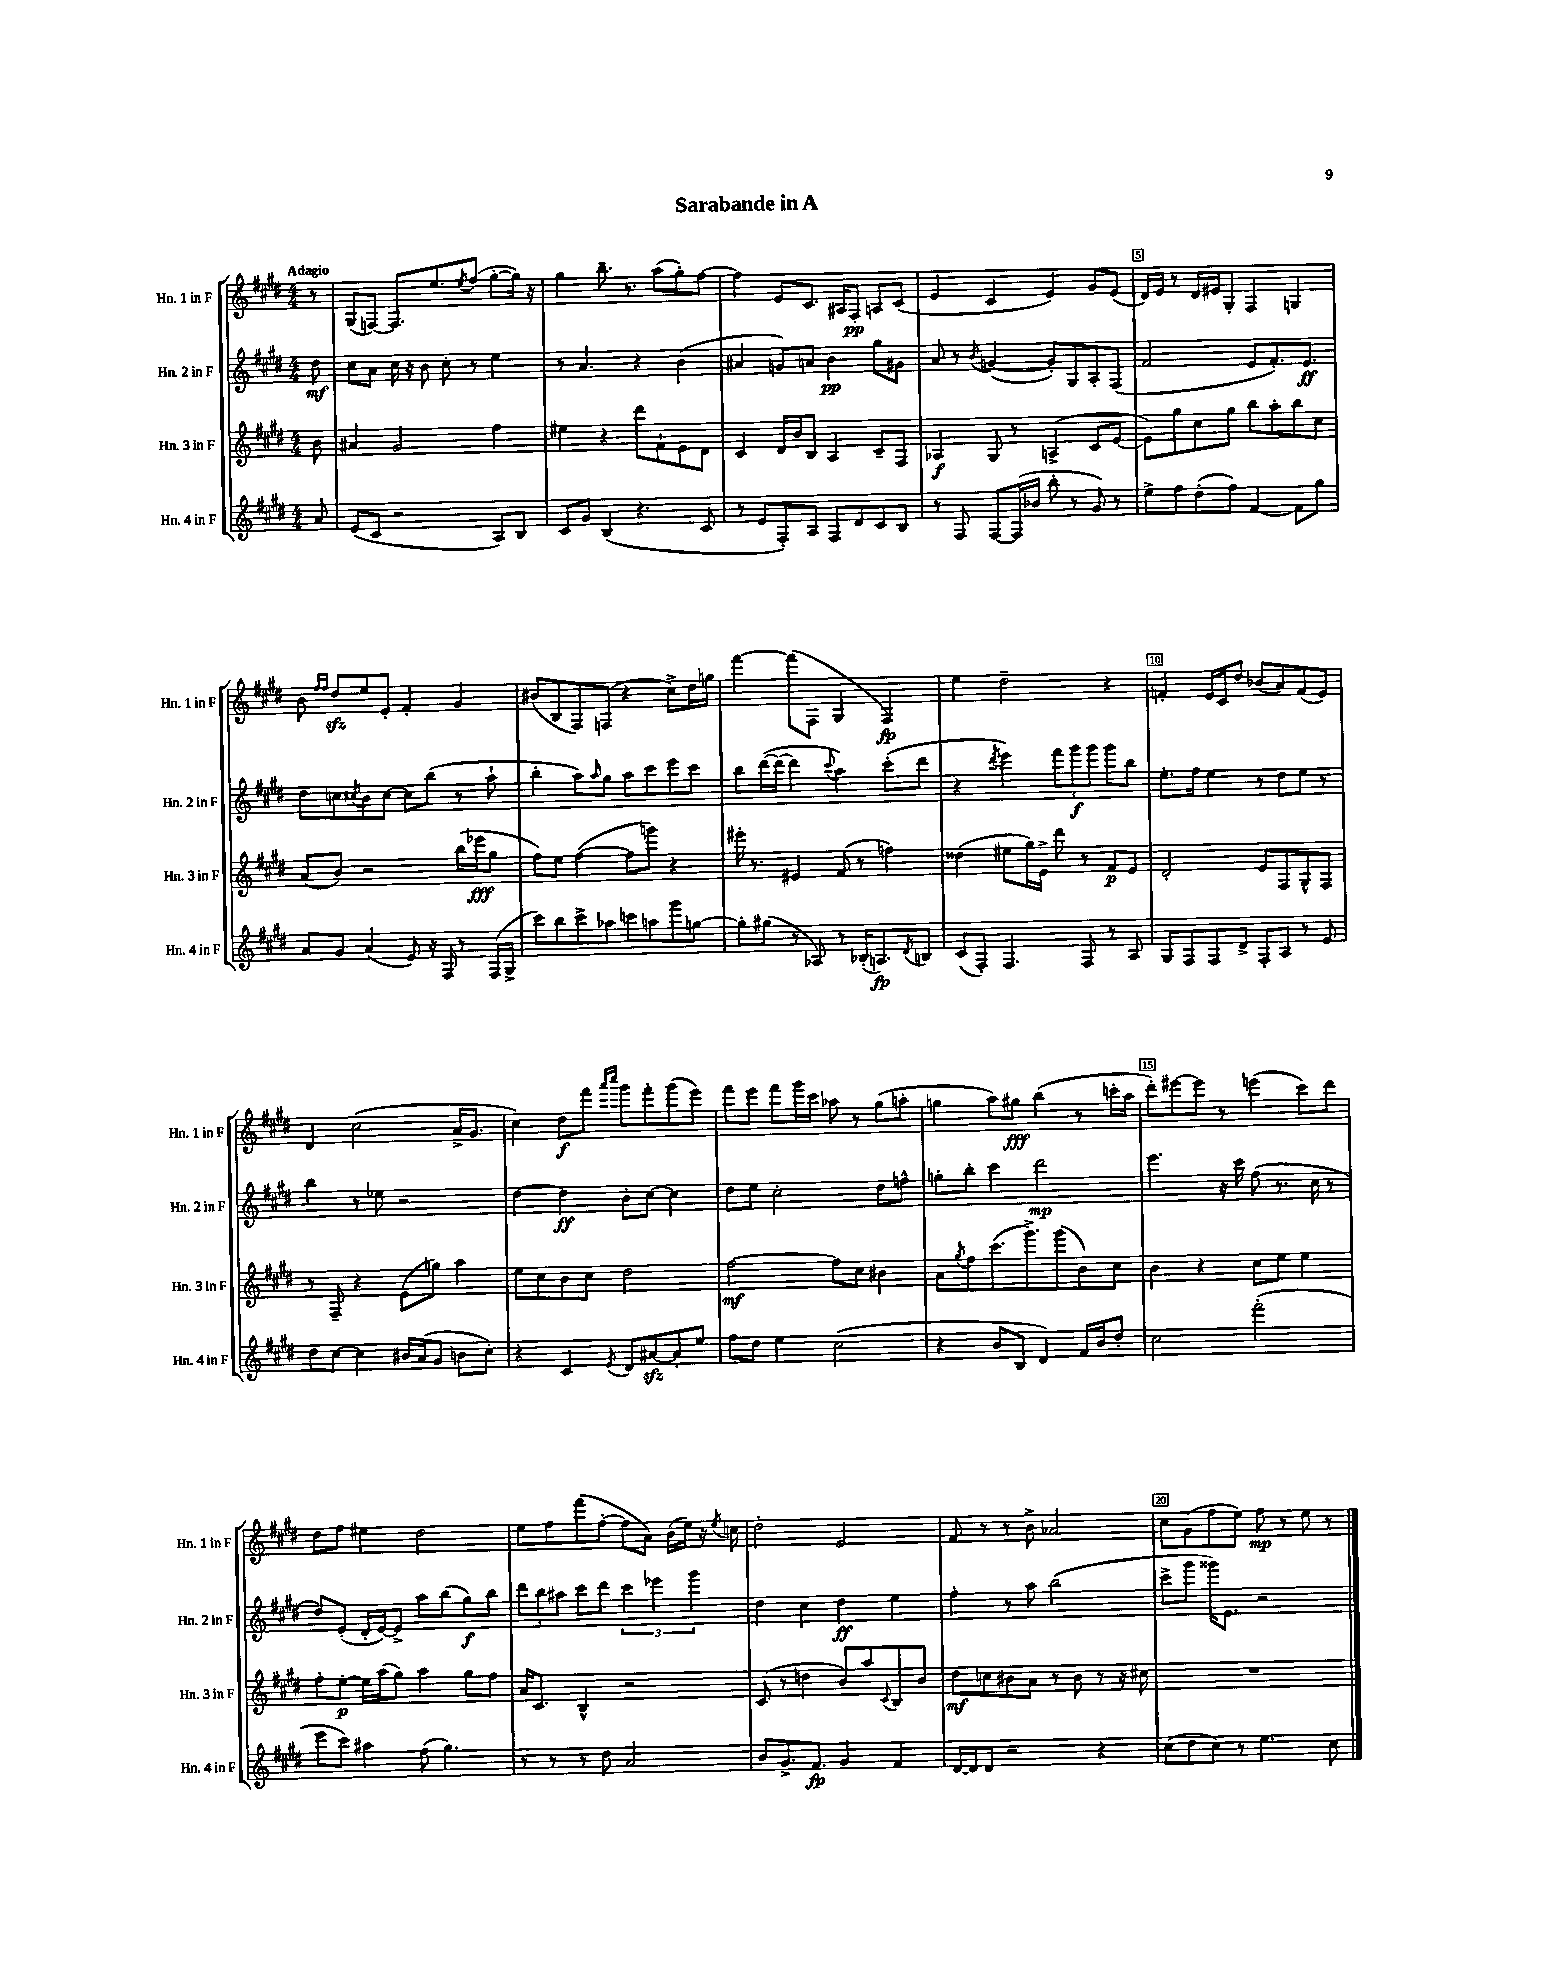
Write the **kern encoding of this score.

**kern	**kern	**kern	**kern
*staff4	*staff3	*staff2	*staff1
*clefG2	*clefG2	*clefG2	*clefG2
*k[f#c#g#d#]	*k[f#c#g#d#]	*k[f#c#g#d#]	*k[f#c#g#d#]
*M4/4	*M4/4	*M4/4	*M4/4
8a/	8b\	8dd#\	8r
=	=	=	=
(8e/L	4a#/	8cc#\L	(8G#/L
8c#/J	.	8a\J	[8F/J)
2r	2g#/	16cc#\	8.F/]L
.	.	16r	.
.	.	8b\	.
.	.	.	8.ee/
.	.	8cc#'\	.
.	.	.	8qee/
.	.	8r	(8ff#/J
8A/L)	4ff#\	4ee\	[8gg#'\L
8B/J	.	.	16gg#\]Jk)
.	.	.	16r
=	=	=	=
8c#/L	4ee#\	8r	4gg#\
8g#/J	.	4.a/	.
(4B/	4r	.	8.bb~\
.	.	.	8.r
4.r	8ddd#\L	4r	.
.	8f#`\	.	(8aa\L
.	8e\	(4b\	8gg#'\)
8c#/	8d#\J	.	[8ff#\J
=	=	=	=
8r	4c#/	4a#/	4ff#\]
8e/L	.	.	.
8F#'/)	16d#/LL	8g/L)	8e/L
.	16b/J	.	.
8A/J	8B/J	8a/J	8.c#/J
8F#/L	4A/	4b\	.
.	.	.	16A#/LK
8d#/	.	.	8F#'/J
8c#/	8c#~/L	8gg#\L	8A/L
8B/J	8F#/J	8g#\J	(8c#/J
=	=	=	=
8r	4A-/	8a/	4e/
8F#/	.	8r	.
.	.	8qb/	.
[8F#/L	8G#/	([4g/	4c#/
(16F#/]L	8r	.	.
16b-/JJ	.	.	.
8bb'\	(4A^/	8g'/]L)	4e/)
8r	.	8G#/	.
8g#/)	8c#/L	8A'/	8g#/L
8r	[8e/J	(8F#/J	(8e/J
=	=	=	=
8ee^\L	8e\]L)	2f#/	16d#/LL)
.	.	.	16e/JJ
8ff#\	8gg#\	.	8r
(8dd#'\	8cc#\	.	16d#/LL
.	.	.	16e#/J
8ff#\J)	8gg#\J	.	8G#'/J
[4f#/	8bb\L	8e/L	4F#/
.	8aa'\	8.f#'/)	.
8f#\]L	8bb\	.	4G/
.	.	8.e/J	.
8gg#\J	8cc#\J	.	.
=	=	=	=
8a/L	(8a/L	8dd#\L	8b\
.	.	.	16qqff#/LL
.	.	.	16qqff#/JJ
8g#/J	8b/J)	8cc\	8dd#/L
.	.	8qcc#/	.
(4a/	2r	8b\	8ee/
.	.	[8cc#\J	8e'/J
8e/)	.	8cc#\]L	4f#'/
16r	.	(8bb\J	.
16F#/	.	.	.
8r	(16bb\LL	8r	4g#/
.	16eee-\J	.	.
(16F#/LL	8gg#\J	8aa`\	.
16G#^/JJ	.	.	.
=	=	=	=
8ccc#\L)	8ff#\L)	4bb'\	(8b#/L
8bb\	8ee\J	.	8B/
8ccc#^\	([4ff#\	8aa\L)	8F#/)
.	.	16qqaa/	.
8aa-\J	.	8gg#\J	(8F/J
8ccc\L	8ff#\]L	8aa\L	4r
8aa\	8ggg\J)	8ccc#\	.
8ggg#\	4r	8eee\	8cc#^\L)
[8gg\J	.	8ccc#\J	16dd#\L
.	.	.	16gg\JJ
=	=	=	=
8gg'\]L	16eee#'\	8bb\L	[4fff#\
.	8.r	.	.
(8gg#\J	.	([16ddd#\L	.
.	.	16ddd#\_JJ	.
8r	4e#/	4ddd#\]	(8fff#\]L
8A-/)	.	.	8F#\J
.	.	8qqccc#/	.
8r	(8f#/	4aa\)	4G#/
(16B-'/LK	8r	.	.
8.A/)	.	.	.
.	4ff\)	(8ccc#'\L	4F#/)
8qd#/	.	.	.
8B/J	.	8ddd#\J	.
=	=	=	=
(8c#/L	(4dd##\	4r	4ee\
8F#'/J)	.	.	.
.	.	8qddd#/	.
4.F#/	8ee#\L	4eee\)	2dd#~\
.	16gg#\L)	.	.
.	16e^\JJ	.	.
.	8ddd#\	12fff#\L	.
.	.	12ggg#\	.
8F#/	8r	.	.
.	.	12ggg#\J	.
8r	8f#/L	8ggg#\L	4r
8A/	8e/J	8bb\J	.
=	=	=	=
8G#/L	2d#'/	8.ee'\L	4f'/
8F#/	.	.	.
.	.	16ff#\Jk	.
8F#/	.	4ee\	16e/LL
.	.	.	16c#/J
8d#^/J	.	.	8dd#/J
8F#'/L	8e/L	8r	(8b-/L
8A/J	8F#/	8dd#\L	8a/)
8r	8G#^^/	8ee\J	(8f/
8e/	8F#/J	8r	8e/J)
=	=	=	=
8dd#\L	8r	4bb\	4d#/
[8cc#\J	8F#~/	.	.
4cc#\]	4r	8r	(2cc#\
.	.	8ee-\	.
16b#/LL	(8e\L	2r	.
(16a/J	.	.	.
8g#/J	8gg\J)	.	.
8b\L	4aa\	.	16a^/LK
.	.	.	8.g#/J
8cc#'\J)	.	.	.
=	=	=	=
4r	8ee\L	[4dd#\	4cc#\)
.	8cc#\	.	.
4c#/	8b\	4dd#\]	8dd#\L
.	8cc#\J	.	8fff#\J
.	.	.	16qqaaa/LL
8qe/	.	.	16qqcccc#/JJ
8d#/L	2dd#\	8b'\L	8ggg#\L
[8a#/	.	[8cc#\J	8fff#'\
8a#'/]	.	4cc#\]	(8ggg#\
8ee/J	.	.	8eee\J)
=	=	=	=
8ff#\L	[2ff#\	8dd#\L	8fff#\L
8dd#\J	.	8ee\J	8eee\J
4ee\	.	2cc#'\	8fff#\L
.	.	.	16ggg#\L
.	.	.	16ccc#\JJ
(2cc#\	8ff#\]L	.	8aa-\
.	8cc#\J	.	8r
.	4b#\	8dd#\L	(8gg#\L
.	.	8ff^^\J	8aa'\J
=	=	=	=
4r	8a\L	8gg'\L	4gg\
.	8qgg#/	.	.
.	8ff#\	8bb'\J	.
8b/L	(8.ccc#\	4ccc#\	8aa\L)
8B/J	.	.	8gg#\J
.	8.ggg#^\)	.	.
4d#/)	.	2ddd#\	(4bb\
.	(8ggg#\	.	.
16f#/LL	8b\)	.	8r
16b/J	.	.	.
8dd#'/J	8cc#\J	.	16ccc'\LL
.	.	.	16aa\JJ
=	=	=	=
2cc#\	4b\	4.eee\	8ddd#'\L)
.	.	.	[8eee#\
.	4r	.	8eee#\]J
.	.	16r	8r
.	.	16ccc#\	.
(2fff#'\	8cc#\L	(8ff#\	(4eee\
.	8ee\J	8.r	.
.	4ee\	.	8ccc#\L)
.	.	16cc#\	.
.	.	8r	8ddd#\J
=	=	=	=
8eee\L	8ff#'\L	8dd#/L)	8dd#\L
8ccc#\J)	[8ee'\J	(8e'/J	8ff#\J
4aa#\	16ee\]LL	16d#'/LL	4ee#\
.	(16aa\J	[16e/J)	.
.	8gg#\J)	8e^/]J	.
(8ff#\	4aa\	8aa\L	2dd#\
4.gg#\)	.	(8bb\	.
.	8gg#\L	8gg#\)	.
.	8ff#\J	8bb\J	.
=	=	=	=
8r	16a/LK	12ddd#\L	8ee\L
.	8.c#/J	.	.
.	.	12bb\	.
8r	.	.	8ff#\
.	.	12aa#\J	.
8r	4B^^/	8ccc#\L	(8fff#\
8dd#\	.	8ddd#\J	[8ff#'\J
2a/	2r	6ccc#\	8ff#\]L
.	.	.	8a\J)
.	.	6eee-\	.
.	.	.	(16b\LL
.	.	.	16ee\JJ)
.	.	6ggg#\	.
.	.	.	16r
.	.	.	8qee/
.	.	.	16cc\
=	=	=	=
8b/L	(8c#/	4dd#\	2dd#'\
8.g#^/	8r	.	.
.	4dd\	4cc#\	.
8.f#/J	.	.	.
4g#/	8b/L)	4dd#\	2e/
.	8aa/	.	.
.	8qqc#/	.	.
4f#/	8B/	4ee\	.
.	8b/J	.	.
=	=	=	=
[16d#/LL	8dd#\L	4ff#'\	8f#/
16d#/]J	.	.	.
8d#/J	8cc\	.	8r
2r	8b#\	8r	8r
.	8a\J	8aa\	8b^\
.	8r	(2bb\	2a-/
.	8b#\	.	.
4r	8r	.	.
.	16r	.	.
.	16cc#\	.	.
=	=	=	=
(8cc#\L	1r	8ccc#^\L	8cc#\L
8dd#\	.	8ggg#\J	(8g#\
8cc#\J)	.	16ggg##\LK)	8ff#\
.	.	8.e\J	.
8r	.	.	8ee\J)
4.ee\	.	2r	8ff#\
.	.	.	8r
.	.	.	8ee\
8cc#\	.	.	8r
==	==	==	==
*-	*-	*-	*-
